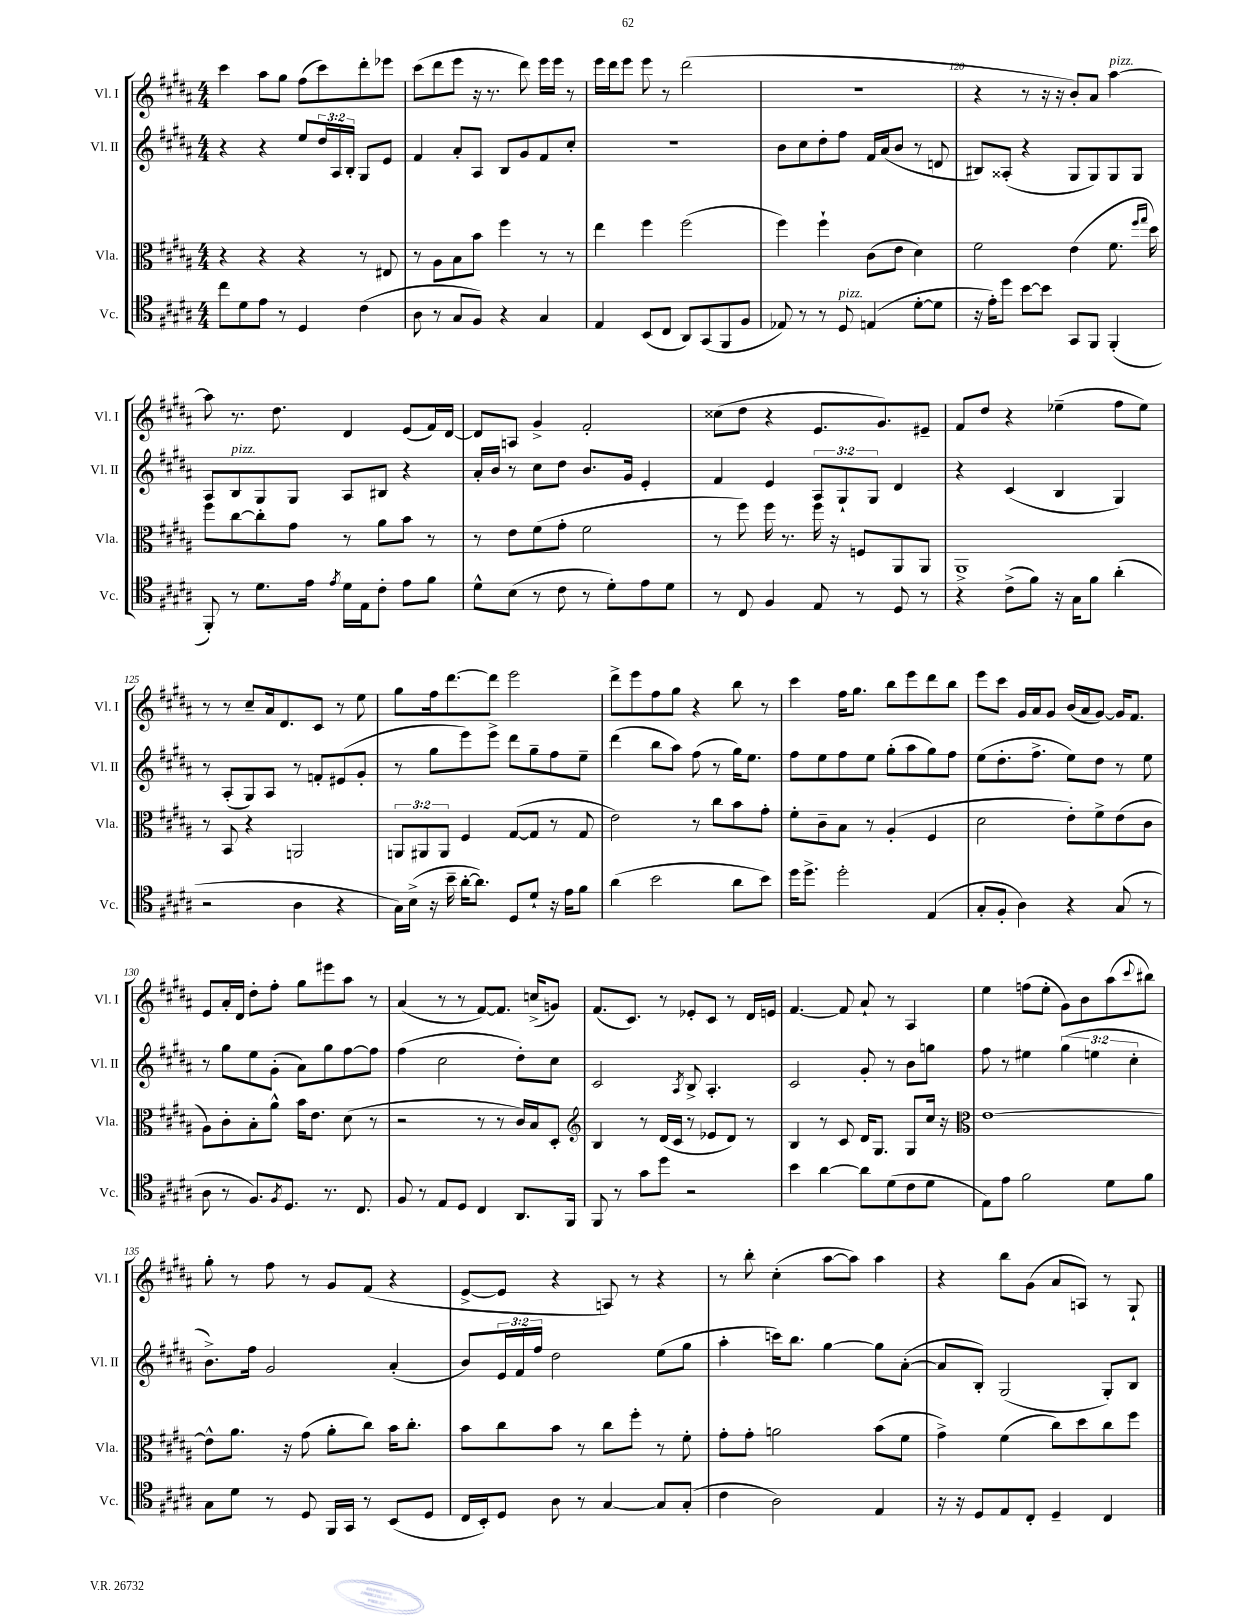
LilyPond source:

<<
\new StaffGroup <<
\new Staff = "s0" \with { instrumentName = "Vl. I" shortInstrumentName = "Vl. I" } {
    \clef treble \key b \major \numericTimeSignature \time 4/4
    cis'''4 ais''8 gis''8 fis''8( cis'''8) dis'''8-. ees'''8 |
    cis'''8( dis'''8 e'''8 r16 r8. dis'''8) e'''16 e'''16 r8 |
    e'''16 dis'''16 e'''8 e'''8 r8 dis'''2( |
    R1 |
    r4 r8 r16 r16 b'8-.) ais'8 ais''4~^\markup { \italic "pizz." } |
    ais''8 r8. dis''8. dis'4 e'8( fis'16) dis'16~ |
    dis'8 a8 gis'4-> fis'2-. |
    cisis''8( dis''8 r4 e'8. gis'8.) eis'8-- |
    fis'8 dis''8 r4 ees''4--( fis''8 ees''8) |
    r8 r8 cis''8-- ais'16 dis'8. cis'8 r8 e''8 |
    gis''8 fis''16 dis'''8.~ dis'''8 e'''2 |
    dis'''8-> e'''8 fis''8 gis''8 r4 b''8 r8 |
    cis'''4 fis''16 gis''8. b''8 e'''8 dis'''8 b''8 |
    e'''8 cis'''8 gis'16 ais'16 gis'8 b'16( ais'16 gis'8~) gis'16 fis'8. |
    e'8 ais'16-. dis'16 dis''8-. fis''8-. gis''8 eis'''8 ais''8 r8 |
    ais'4( r8 r8 fis'8~) fis'8. c''16->( g'8) |
    fis'8.( cis'8.) r8 ees'8-. cis'8 r8 dis'16 e'16 |
    fis'4.~ fis'8 ais'8-! r8 ais4 |
    e''4 f''8( e''8-. gis'8) b'8 ais''8( \appoggiatura { cis'''8 } bis''8) |
    gis''8-. r8 fis''8 r8 gis'8 fis'8( r4 |
    e'8~-> e'8 r4 a8) r8 r4 |
    r8 b''8-. cis''4-.( ais''8~ ais''8) ais''4 |
    r4 b''8 gis'8( ais'8 a8) r8 gis8-! \bar "|." |
}
\new Staff = "s1" \with { instrumentName = "Vl. II" shortInstrumentName = "Vl. II" } {
    \clef treble \key b \major \numericTimeSignature \time 4/4 \override Staff.TupletNumber.text = #tuplet-number::calc-fraction-text
    r4 r4 e''8 \tuplet 3/2 { dis''16 ais16 b16-. } gis8 e'8 |
    fis'4 ais'8-. ais8 b8 gis'8 fis'8 cis''8-. |
    r1 |
    b'8 cis''8 dis''8-. fis''8 fis'16 ais'16( b'8 r8 d'8 |
    bis8) aisis8-.( r4 gis8 gis8) gis8 gis8 |
    ais8 b8^\markup { \italic "pizz." } gis8 gis8 ais8 bis8 r4 |
    ais'16-. b'16 r8 cis''8 dis''8 b'8. gis'16 e'4-. |
    fis'4 e'4 \tuplet 3/2 { ais8 gis8-! gis8 } dis'4 |
    r4 cis'4( b4 gis4) |
    r8 ais8-.( gis8) ais8 r8 f'8-. eis'8( gis'8-. |
    r8 gis''8 e'''8) e'''8-> dis'''8 gis''8-- fis''8 e''8-- |
    dis'''4( b''8 ais''8) fis''8( r8 gis''16) e''8. |
    fis''8 e''8 fis''8 e''8 gis''8-.( ais''8 gis''8) fis''8 |
    e''8( dis''8.-. fis''8.-> e''8) dis''8 r8 e''8 |
    r8 gis''8 e''8 gis'8-.( ais'8) gis''8 fis''8~ fis''8 |
    fis''4( cis''2 dis''8-.) cis''8 |
    cis'2 \acciaccatura { ais8 } b8-> ais4.-. |
    cis'2 gis'8-. r8 b'8 g''8 |
    fis''8 r8 eis''4 \tuplet 3/2 { gis''4( e''4 cis''4-. } |
    b'8.->) fis''16 gis'2 ais'4-.( |
    b'8) \tuplet 3/2 { e'16 fis'16 fis''16 } dis''2 e''8( gis''8 |
    ais''4-. c'''16) b''8. gis''4~ gis''8 ais'8~-.( |
    ais'8 b8-.) gis2( gis8-.) b8 \bar "|." |
}
\new Staff = "s2" \with { instrumentName = "Vla." shortInstrumentName = "Vla." } {
    \clef alto \key b \major \numericTimeSignature \time 4/4 \override Staff.TupletNumber.text = #tuplet-number::calc-fraction-text
    r4 r4 r4 r8 eis8 |
    r8 ais8 b8 b'8 fis''4 r8 r8 |
    e''4 fis''4 fis''2( |
    fis''4) fis''4-! cis'8( e'8 dis'4) |
    fis'2 e'4( fis'8. \grace { fis''16 gis''16 } dis''16) |
    fis''8 cis''8~ cis''8-. gis'8 r8 ais'8 b'8 r8 |
    r8 e'8 fis'8( gis'8-. fis'2 |
    r8 fis''8) fis''16 r8. fis''16 r16 f8 ais,8 ais,8 |
    ais,1-> |
    r8 b,8 r4 a,2 |
    \tuplet 3/2 { a,8 ais,8 ais,8 } fis4 gis8~( gis8 r8 gis8 |
    e'2) r8 cis''8 b'8 gis'8-. |
    fis'8-. cis'8-- b8 r8 ais4-.( fis4 |
    dis'2 e'8-.) fis'8-> e'8( cis'8 |
    ais8) cis'8-. b8-. ais'8-^ b'16 e'8. dis'8( r8 |
    r2 r8 r8 cis'16) b16 dis8-. |
    \clef treble b4 r8 dis'16( cis'16 r8 ees'8 dis'8) r8 |
    b4 r8 cis'8 dis'16 gis8. gis8 cis''16 r16 |
    \clef alto e'1~ |
    e'8-^ ais'8. r16 gis'8( ais'8-. cis''8) b'16 cis''8.-. |
    b'8 cis''8 b'8 r8 cis''8 fis''8-. r8 fis'8-. |
    gis'8-. gis'8-. a'2 b'8( fis'8 |
    gis'4->) fis'4( cis''8) dis''8 cis''8 fis''8 \bar "|." |
}
\new Staff = "s3" \with { instrumentName = "Vc." shortInstrumentName = "Vc." } {
    \clef tenor \key b \major \numericTimeSignature \time 4/4
    cis''8 dis'8 e'8 r8 dis4 cis'4( |
    ais8 r8 gis8 fis8) r4 gis4 |
    e4 b,8( cis8 ais,8) gis,8( fis,8 fis8 |
    ees8) r8 r8 dis8^\markup { \italic "pizz." } e4( dis'8~-. dis'8 |
    r16 e'16-.) dis''8 b'8~ b'8 gis,8 fis,8 fis,4-.( |
    fis,8-.) r8 dis'8. e'16 \acciaccatura { e'8 } dis'16 e16 cis'8-. e'8 fis'8 |
    dis'8-^ b8( r8 cis'8 r8 dis'8-.) e'8 dis'8 |
    r8 cis8 fis4 e8 r8 dis8 r8 |
    r4 cis'8->( fis'8) r16 gis16 fis'8 ais'4-.( |
    r2 ais4 r4 |
    gis16) b16->( r16 b'16-- ais'16~-. ais'8.) dis8 dis'8-! r16 e'16 fis'8 |
    ais'4( b'2 ais'8 b'8) |
    dis''16 dis''8.-> dis''2-. e4( |
    gis8-. fis8-. ais4) r4 gis8( r8 |
    ais8 r8 fis8.) \acciaccatura { fis8 } dis8. r8. cis8. |
    fis8 r8 e8 dis8 cis4 ais,8. fis,16 |
    fis,8 r8 gis'8 dis''8 r2 |
    b'4 ais'4~ ais'8 dis'8( cis'8 dis'8 |
    e8) e'8 fis'2 dis'8 fis'8 |
    gis8 dis'8 r8 dis8 fis,16 gis,16 r8 b,8( dis8 |
    cis16 b,16-.) dis8 ais8 r8 gis4~ gis8 gis8-.( |
    cis'4 ais2) e4 |
    r16 r16 dis8 e8 cis8-. dis4-- cis4 \bar "|." |
}
>>
>>
\layout { \context { \Score currentBarNumber = #116 \override BarNumber.break-visibility = ##(#f #t #t) barNumberVisibility = #(every-nth-bar-number-visible 5) } }
